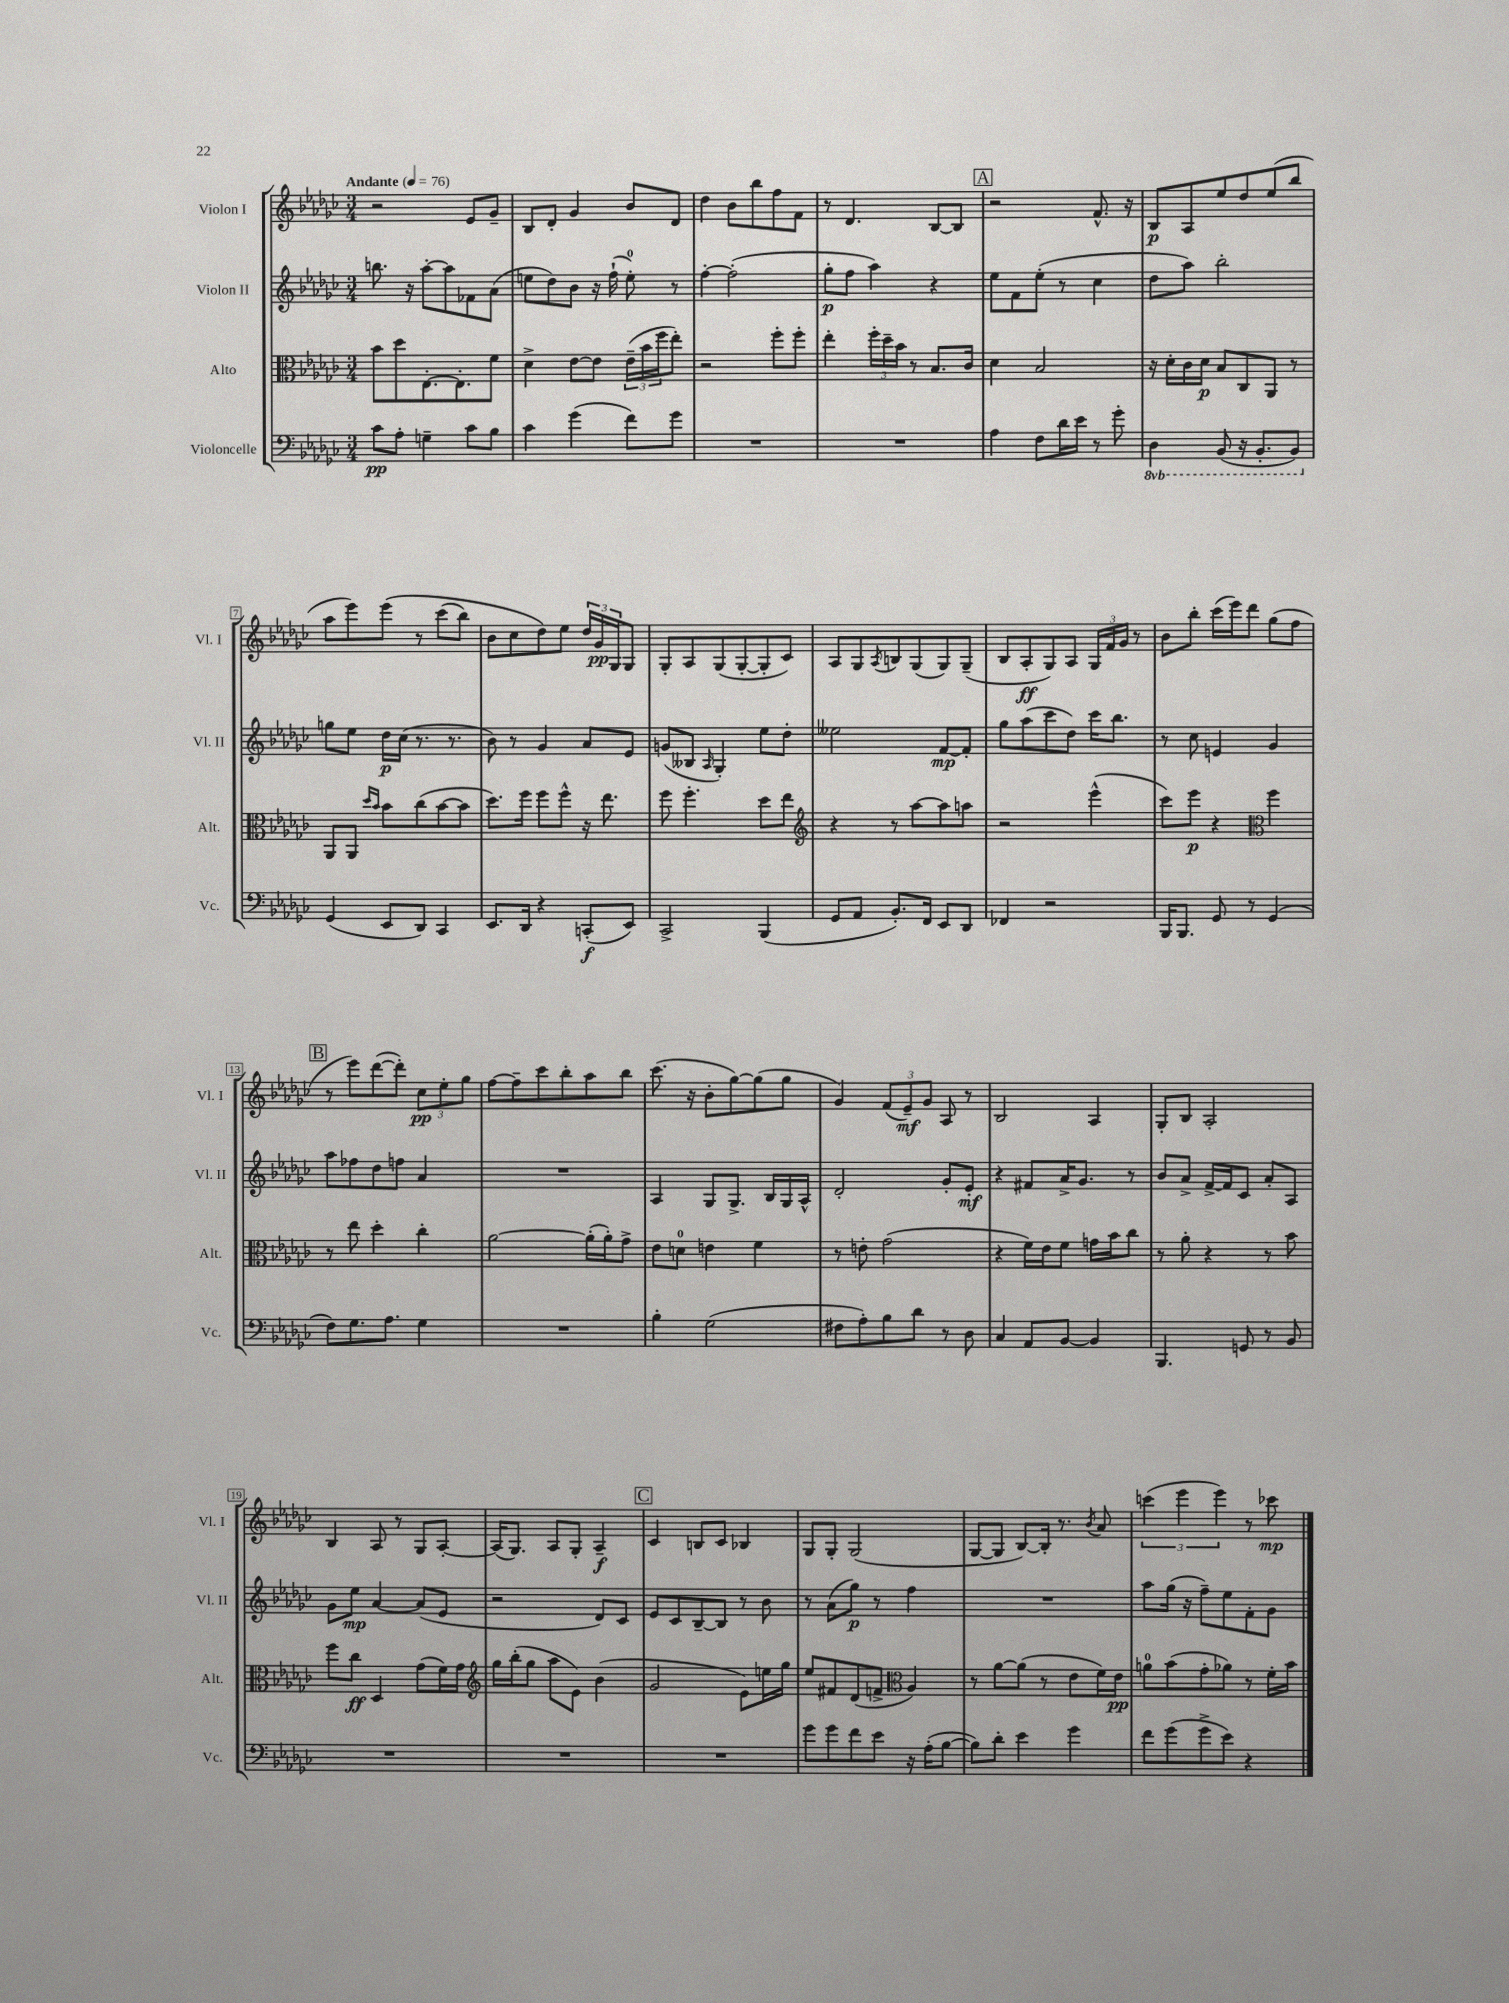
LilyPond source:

<<
\new StaffGroup <<
\new Staff = "s0" \with { instrumentName = "Violon I" shortInstrumentName = "Vl. I" } {
    \clef treble \key ges \major \numericTimeSignature \time 3/4 \tempo "Andante" 4 = 76
    r2 ees'8 ges'8-- |
    bes8 des'8-. ges'4 bes'8 des'8 |
    des''4 bes'8 bes''8 f''8 f'8 |
    r8 des'4. bes8~ bes8 |
    \mark \markup { \box "A" } r2 f'8.-^ r16 |
    bes8\p aes8 ees''8 des''8 ees''8( bes''8 |
    aes''8 ees'''8) ees'''8\( r8 ces'''8( bes''8) |
    bes'8 ces''8 des''8\) ees''8 \tuplet 3/2 { des''16 ges'16\pp ges16 } ges8 |
    ges8-. aes8 ges8( ges8~-. ges8-. ces'8) |
    aes8 ges8 \acciaccatura { aes8 } b8 ges8( ges8) ges8--( |
    bes8 aes8-.\ff ges8) aes8 \tuplet 3/2 { ges16 f'16 ges'16 } r8 |
    bes'8 bes''8-. ces'''16( ees'''16) des'''8 ges''8( f''8 |
    \mark \markup { \box "B" } r8 ees'''8) des'''8~( des'''8-.) \tuplet 3/2 { ces''8\pp ees''8-. ges''8 } |
    f''8~ f''8-- ces'''8 bes''8-. aes''8 bes''8 |
    ces'''8.( r16 bes'8-. ges''8~) ges''8( ges''8 |
    ges'4) \tuplet 3/2 { f'8( ees'8--\mf) ges'8 } aes8 r8 |
    bes2 aes4 |
    ges8-. bes8 aes2-. |
    bes4 aes8 r8 ges8 aes8~-. |
    aes16( ges8.) aes8 ges8-. aes4--\f |
    \mark \markup { \box "C" } ces'4 b8 ces'8 bes4 |
    ges8 ges8-. ges2( |
    ges8~ ges8 bes8~) bes16-. r8. \acciaccatura { bes'8 } aes'8 |
    \tuplet 3/2 { c'''4( ees'''4 ees'''4) } r8 ces'''8\mp \bar "|." |
}
\new Staff = "s1" \with { instrumentName = "Violon II" shortInstrumentName = "Vl. II" } {
    \clef treble \key ges \major \numericTimeSignature \time 3/4
    b''8. r16 aes''8~-. aes''8 fes'8 aes'8( |
    e''8 des''8) bes'8 r16 f''16-!( e''8-0-.) r8 |
    f''4~-. f''2-.( |
    ges''8-.\p f''8 aes''4) r4 |
    \mark \markup { \box "A" } ees''8 f'8 ees''8-.( r8 ces''4 |
    des''8 aes''8) bes''2-. |
    g''8 ees''8 des''16\p ces''16( r8. r8. |
    bes'8) r8 ges'4 aes'8 ees'8 |
    g'8( beses8 \grace { aes16 } ges4-.) ees''8 des''8-. |
    eeses''2 f'8~\mp f'8-. |
    ges''8 aes''8( ces'''8 des''8) ces'''16 bes''8. |
    r8 ces''8 e'4 ges'4 |
    \mark \markup { \box "B" } aes''8 fes''8 des''8 f''8 aes'4 |
    R2. |
    aes4 ges8 ges8.-> bes16 ges16 aes16-^ |
    des'2-. ges'8-. ees'8-.\mf |
    r4 fis'8 aes'16-> ges'8. r8 |
    bes'8 aes'8-> f'16~-> f'16 ces'8 aes'8-. aes8 |
    ges'8 ees''8\mp aes'4~ aes'8( ees'8 |
    r2 des'8) ces'8 |
    \mark \markup { \box "C" } ees'8 ces'8 bes8~-- bes8 r8 bes'8 |
    r8 aes'8( ges''8\p) r8 f''4 |
    R2. |
    aes''8 ges''16( r16 f''8--) ees''8 f'8-. ges'8 \bar "|." |
}
\new Staff = "s2" \with { instrumentName = "Alto" shortInstrumentName = "Alt." } {
    \clef alto \key ges \major \numericTimeSignature \time 3/4
    bes'8 des''8 ees8.~-. ees8.-. f'8 |
    des'4-> ees'8~ ees'8 \tuplet 3/2 { ees'16--( bes'16 f''16 } ees''8-.) |
    r2 f''8-. f''8-. |
    ees''4-. \tuplet 3/2 { f''16-. des''16-- bes'16 } r8 bes8. ces'16 |
    \mark \markup { \box "A" } des'4 bes2 |
    r16 des'16-. ces'16 des'16\p bes8 ces8 aes,8 r8 |
    aes,8 aes,8 \grace { des''16 bes'16 } bes'8 ces''8( bes'8~ bes'8 |
    des''8.) f''16 f''8 f''8-^ r16 ees''8. |
    f''8 f''4.-. des''8 ees''8 |
    \clef treble r4 r8 aes''8~ aes''8 a''8 |
    r2 ees'''4-^( |
    ces'''8) ees'''8\p r4 \clef alto f''4 |
    \mark \markup { \box "B" } r8 ees''8 des''4-. ces''4-. |
    aes'2~ aes'16-.( aes'16-.) ges'8-> |
    ees'8 d'8-0 e'4 f'4 |
    r8 e'8-. ges'2( |
    r4 f'16) ees'16 f'8 g'16 bes'16 ces''8 |
    r8 aes'8-. r4 r8 bes'8 |
    f''8 ces''8\ff des4 ges'8( f'16) ges'16 |
    \clef treble ges''16 bes''16-.( ges''8 aes''8 ees'8) bes'4( |
    \mark \markup { \box "C" } ges'2 ees'8) e''16 ges''16 |
    ees''8 fis'8 des'8( f'8-> \clef alto aes4) |
    r8 aes'8~ aes'8( r8 ees'8 f'16) ees'16\pp |
    a'8-0 bes'8( ges'8-. aes'8) r8 f'16-. bes'16 \bar "|." |
}
\new Staff = "s3" \with { instrumentName = "Violoncelle" shortInstrumentName = "Vc." } {
    \clef bass \key ges \major \numericTimeSignature \time 3/4 \set Staff.ottavationMarkups = #ottavation-simple-ordinals
    ces'8\pp aes8-. g4-- ces'8 bes8 |
    ces'4 ges'4( f'8) ges'8 |
    R2. |
    R2. |
    \mark \markup { \box "A" } aes4 f8 des'16 ees'16 r8 ges'8-. |
    \ottava #-1 des,4 bes,,8( r16 bes,,8.-. bes,,8) \ottava #0 |
    ges,4( ees,8 des,8) ces,4 |
    ees,8. des,16 r4 c,8-.\f( ees,8) |
    ces,2-> bes,,4( |
    ges,8 aes,8 bes,8.-.) f,16 ees,8 des,8 |
    fes,4 r2 |
    bes,,16 bes,,8. ges,8 r8 ges,4( |
    \mark \markup { \box "B" } f8) ges8. aes8. ges4 |
    R2. |
    bes4-. ges2( |
    fis8 aes8-.) bes8 des'8 r8 des8 |
    ces4 aes,8 bes,8~ bes,4 |
    bes,,4. g,8 r8 bes,8 |
    R2. |
    R2. |
    \mark \markup { \box "C" } R2. |
    ges'8 ges'8 f'8 ees'8 r16 aes16-.( bes8~ |
    bes8) des'8-. ees'4 ges'4 |
    f'8 ges'8( ges'8-> ees'8) r4 \bar "|." |
}
>>
>>
\layout { \context { \Score \override BarNumber.stencil = #(make-stencil-boxer 0.1 0.3 ly:text-interface::print) } }
